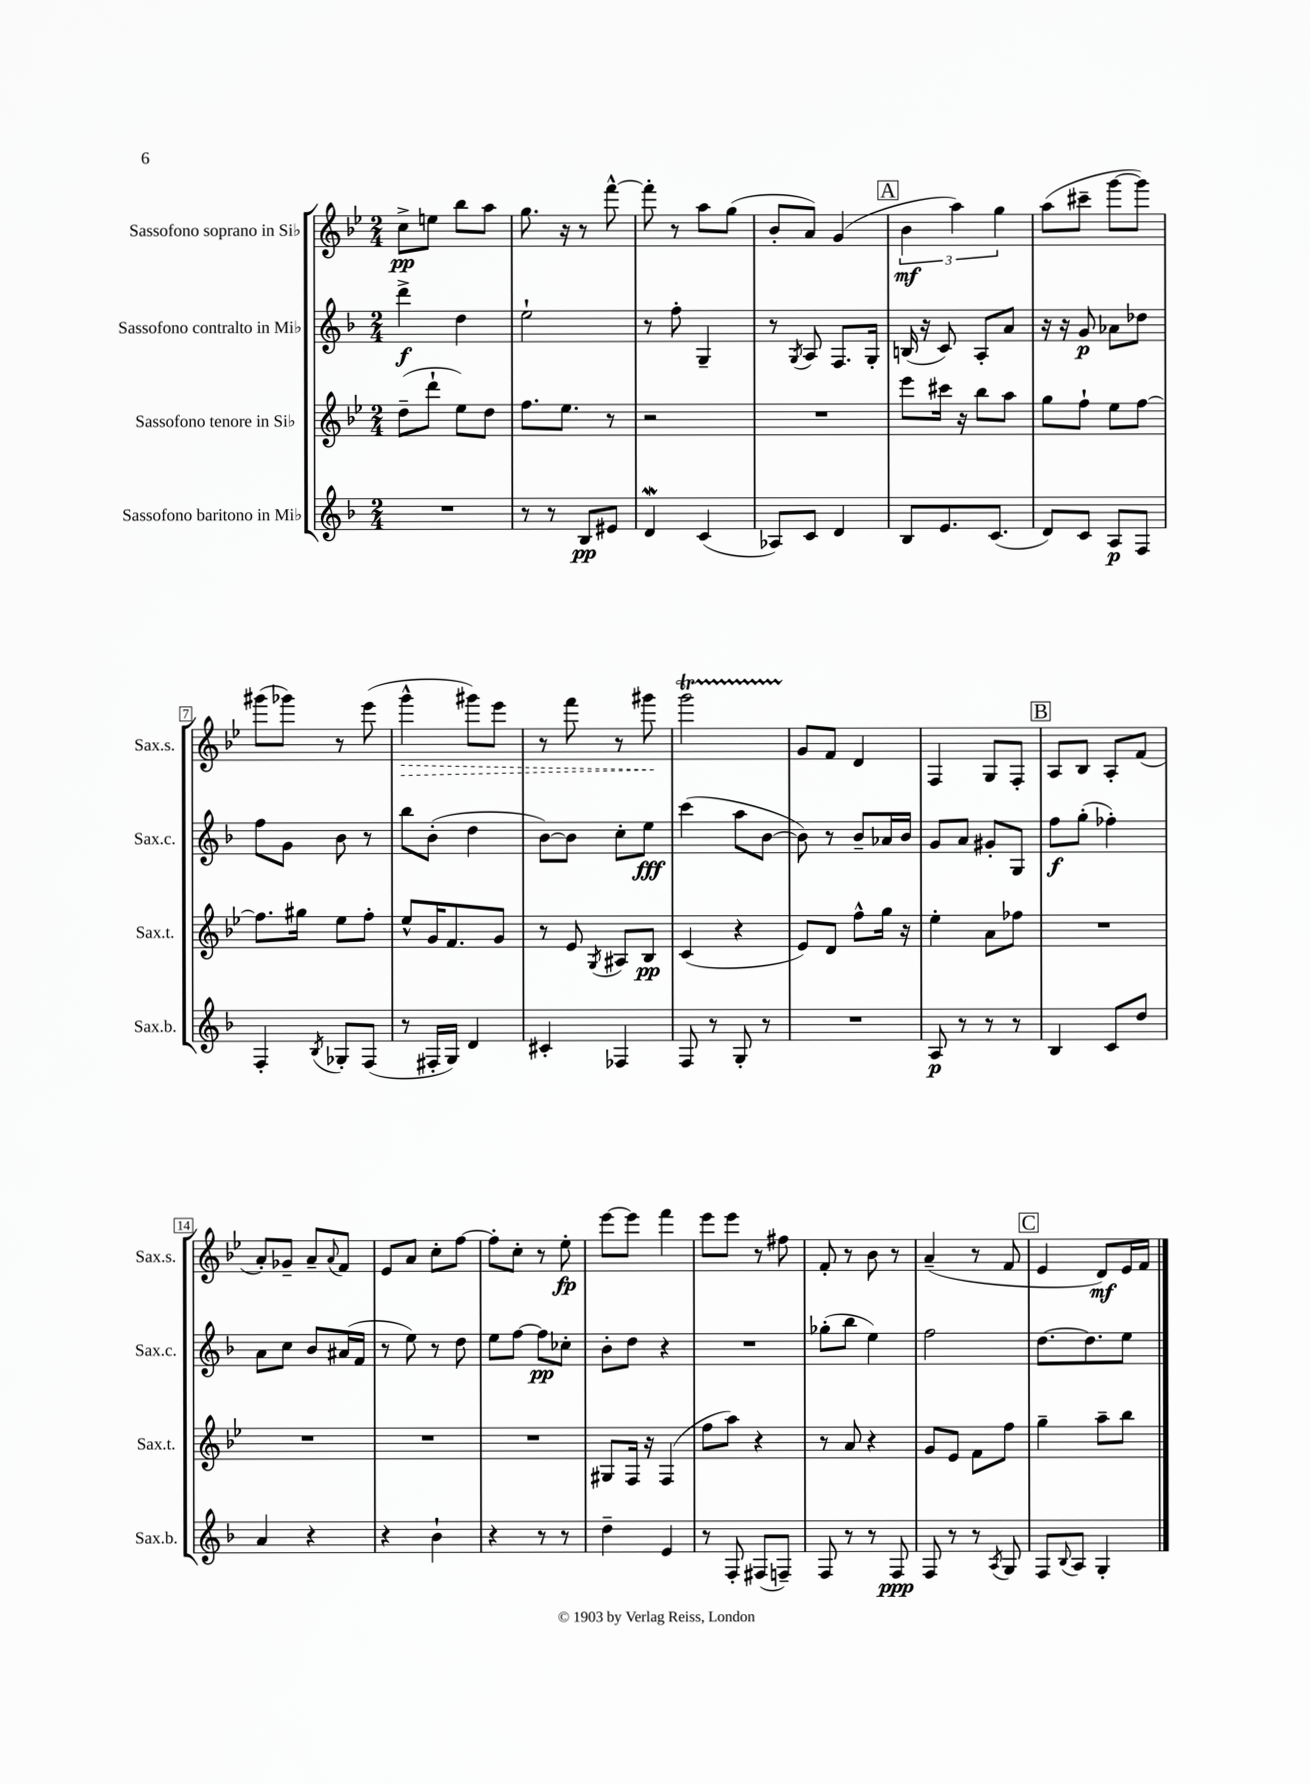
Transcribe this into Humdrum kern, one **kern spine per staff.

**kern	**dynam	**kern	**dynam	**kern	**dynam	**kern	**dynam
*part4	*part4	*part3	*part3	*part2	*part2	*part1	*part1
*staff4	*staff4	*staff3	*staff3	*staff2	*staff2	*staff1	*staff1
*I"Sassofono baritono in Mi♭	*	*I"Sassofono tenore in Si♭	*	*I"Sassofono contralto in Mi♭	*	*I"Sassofono soprano in Si♭	*
*I'Sax.b.	*	*I'Sax.t.	*	*I'Sax.c.	*	*I'Sax.s.	*
*clefG2	*	*clefG2	*	*clefG2	*	*clefG2	*
*k[b-]	*	*k[b-e-]	*	*k[b-]	*	*k[b-e-]	*
*M2/4	*	*M2/4	*	*M2/4	*	*M2/4	*
=1	=1	=1	=1	=1	=1	=1	=1
2r	.	(8dd~\L	.	4ddd^\	f	8cc^\L	pp
.	.	8ddd`\J	.	.	.	8een\J	.
.	.	8ee-\L)	.	4dd\	.	8bb-\L	.
.	.	8dd\J	.	.	.	8aa\J	.
=2	=2	=2	=2	=2	=2	=2	=2
8r	.	8.ff\L	.	2ee`\	.	8.gg\	.
8r	.	.	.	.	.	.	.
.	.	8.ee-\J	.	.	.	16r	.
8B-/L	pp	.	.	.	.	8r	.
8e#X/J	.	8r	.	.	.	[8fff^^\	.
=3	=3	=3	=3	=3	=3	=3	=3
4dW/	.	2r	.	8r	.	8fff'\]	.
.	.	.	.	8ff'\	.	8r	.
(4c/	.	.	.	4G~/	.	8aa\L	.
.	.	.	.	.	.	(8gg\J	.
=4	=4	=4	=4	=4	=4	=4	=4
8A-X/L)	.	2r	.	8r	.	8b-'/L	.
.	.	.	.	8qG/	.	.	.
8c/J	.	.	.	8A/	.	8a/J)	.
4d/	.	.	.	8.F/L	.	(4g/	.
.	.	.	.	16G'/Jk	.	.	.
!!LO:REH:place=s1:t=A
=5	=5	=5	=5	=5	=5	=5	=5
8B-/L	.	8eee-\L	.	(16Bn/	.	6b-\	mf
.	.	.	.	16r	.	.	.
8.e/	.	16ccc#X\Jk	.	8c/)	.	.	.
.	.	.	.	.	.	6aa\)	.
.	.	16r	.	.	.	.	.
.	.	8bb-\L	.	8A'/L	.	.	.
(8.c/J	.	.	.	.	.	.	.
.	.	.	.	.	.	6gg\	.
.	.	8aa\J	.	8a/J	.	.	.
=6	=6	=6	=6	=6	=6	=6	=6
8d/L)	.	8gg\L	.	16r	.	(8aa\L	.
.	.	.	.	16r	.	.	.
8c/J	.	8ff`\J	.	8g/	p	8ccc#X~\J	.
8A/L	p	8ee-\L	.	8a-X\L	.	[8ggg\L	.
8F/J	.	[8ff\J	.	8dd-X\J	.	8ggg\J])	.
!!LO:LB:g=z
=7	=7	=7	=7	=7	=7	=7	=7
4F'/	.	8.ff\L]	.	8ff\L	.	(8ggg#X\L	.
.	.	.	.	8g\J	.	8ggg-X\J)	.
.	.	16gg#X\Jk	.	.	.	.	.
8qB-/	.	.	.	.	.	.	.
8G-X'/L	.	8ee-\L	.	8b-\	.	8r	.
(8F/J	.	8ff'\J	.	8r	.	(8eee-\	.
=8	=8	=8	=8	=8	=8	=8	=8
!	!	!	!	!	!	!	!LO:HP:b
8r	.	8ee-^^/L	.	8bb-\L	.	4ggg^^\	>
16F#X'/LL	.	16g/K	.	(8b-'\J	.	.	.
16G/JJ)	.	8.f/	.	.	.	.	.
4d/	.	.	.	4dd\	.	8ggg#X\L)	.
.	.	8g/J	.	.	.	8eee-\J	.
=9	=9	=9	=9	=9	=9	=9	=9
4c#X'/	.	8r	.	[8b-\L)	.	8r	.
.	.	8e-/	.	8b-\J]	.	8fff\	.
.	.	8qG/	.	.	.	.	.
4F-X/	.	8A#X/L	.	8cc'\L	.	8r	.
.	.	8B-/J	pp	8ee\J	fff	8ggg#X\	.
.	.	.	.	.	.	.	]
=10	=10	=10	=10	=10	=10	=10	=10
8F/	.	(4c/	.	(4ccc\	.	2gggT\	.
8r	.	.	.	.	.	.	.
8G'/	.	4r	.	8aa\L	.	.	.
8r	.	.	.	[8b-\J	.	.	.
=11	=11	=11	=11	=11	=11	=11	=11
2r	.	8e-/L)	.	8b-\])	.	8g/L	.
.	.	8d/J	.	8r	.	8f/J	.
.	.	8ff^^\L	.	8b-~/L	.	4d/	.
.	.	16gg\Jk	.	16a-X/L	.	.	.
.	.	16r	.	16b-/JJ	.	.	.
=12	=12	=12	=12	=12	=12	=12	=12
8A/	p	4ee-'\	.	8g/L	.	4F/	.
8r	.	.	.	8a/J	.	.	.
8r	.	8a\L	.	8g#X'/L	.	8G/L	.
8r	.	8ff-X\J	.	8G/J	.	8F'/J	.
!!LO:REH:place=s1:t=B
=13	=13	=13	=13	=13	=13	=13	=13
4B-/	.	2r	.	8ff\L	f	8A/L	.
.	.	.	.	(8gg'\J	.	8B-/J	.
8c/L	.	.	.	4ff-X'\)	.	8A'/L	.
8dd/J	.	.	.	.	.	(8f/J	.
!!LO:LB:g=z
=14	=14	=14	=14	=14	=14	=14	=14
4a/	.	2r	.	8a\L	.	8a'/L)	.
.	.	.	.	8cc\J	.	8g-X~/J	.
4r	.	.	.	8b-/L	.	8a~/L	.
.	.	.	.	.	.	8qqa/	.
.	.	.	.	(16a#X/L	.	8f/J	.
.	.	.	.	16f/JJ	.	.	.
=15	=15	=15	=15	=15	=15	=15	=15
4r	.	2r	.	8r	.	8e-/L	.
.	.	.	.	8ee\)	.	8a/J	.
4b-`\	.	.	.	8r	.	8cc'\L	.
.	.	.	.	8dd\	.	[8ff\J	.
=16	=16	=16	=16	=16	=16	=16	=16
4r	.	2r	.	8ee\L	.	8ff'\L]	.
.	.	.	.	[8ff\J	.	8cc'\J	.
8r	.	.	.	8ff\L]	pp	8r	.
8r	.	.	.	8cc-X'\J	.	8ee-'\	fp
=17	=17	=17	=17	=17	=17	=17	=17
4dd~\	.	8G#X/L	.	8b-'\L	.	[8eee-\L	.
.	.	16F/Jk	.	8dd\J	.	8eee-\J]	.
.	.	16r	.	.	.	.	.
4e/	.	(4F/	.	4r	.	4fff\	.
=18	=18	=18	=18	=18	=18	=18	=18
8r	.	8ff\L	.	2r	.	8eee-\L	.
8F'/	.	8aa\J)	.	.	.	8eee-\J	.
(8F#X/L	.	4r	.	.	.	8r	.
8Fn~/J)	.	.	.	.	.	8ff#X\	.
=19	=19	=19	=19	=19	=19	=19	=19
8F/	.	8r	.	(8gg-X'\L	.	8f'/	.
8r	.	8a/	.	8bb-\J	.	8r	.
8r	.	4r	.	4ee\)	.	8b-\	.
8F/	ppp	.	.	.	.	8r	.
=20	=20	=20	=20	=20	=20	=20	=20
8F/	.	8g/L	.	2ff\	.	(4a~/	.
8r	.	8e-/J	.	.	.	.	.
8r	.	8f\L	.	.	.	8r	.
8qA/	.	.	.	.	.	.	.
8G/	.	8ff\J	.	.	.	8f/	.
!!LO:REH:place=s1:t=C
=21	=21	=21	=21	=21	=21	=21	=21
8F/L	.	4gg~\	.	[8.dd\L	.	4e-/	.
8qqB-/	.	.	.	.	.	.	.
8A/J	.	.	.	.	.	.	.
.	.	.	.	8.dd\]	.	.	.
4G'/	.	8aa~\L	.	.	.	8d/L)	mf
.	.	8bb-\J	.	8ee\J	.	16e-/L	.
.	.	.	.	.	.	16f/JJ	.
==	==	==	==	==	==	==	==
*-	*-	*-	*-	*-	*-	*-	*-
